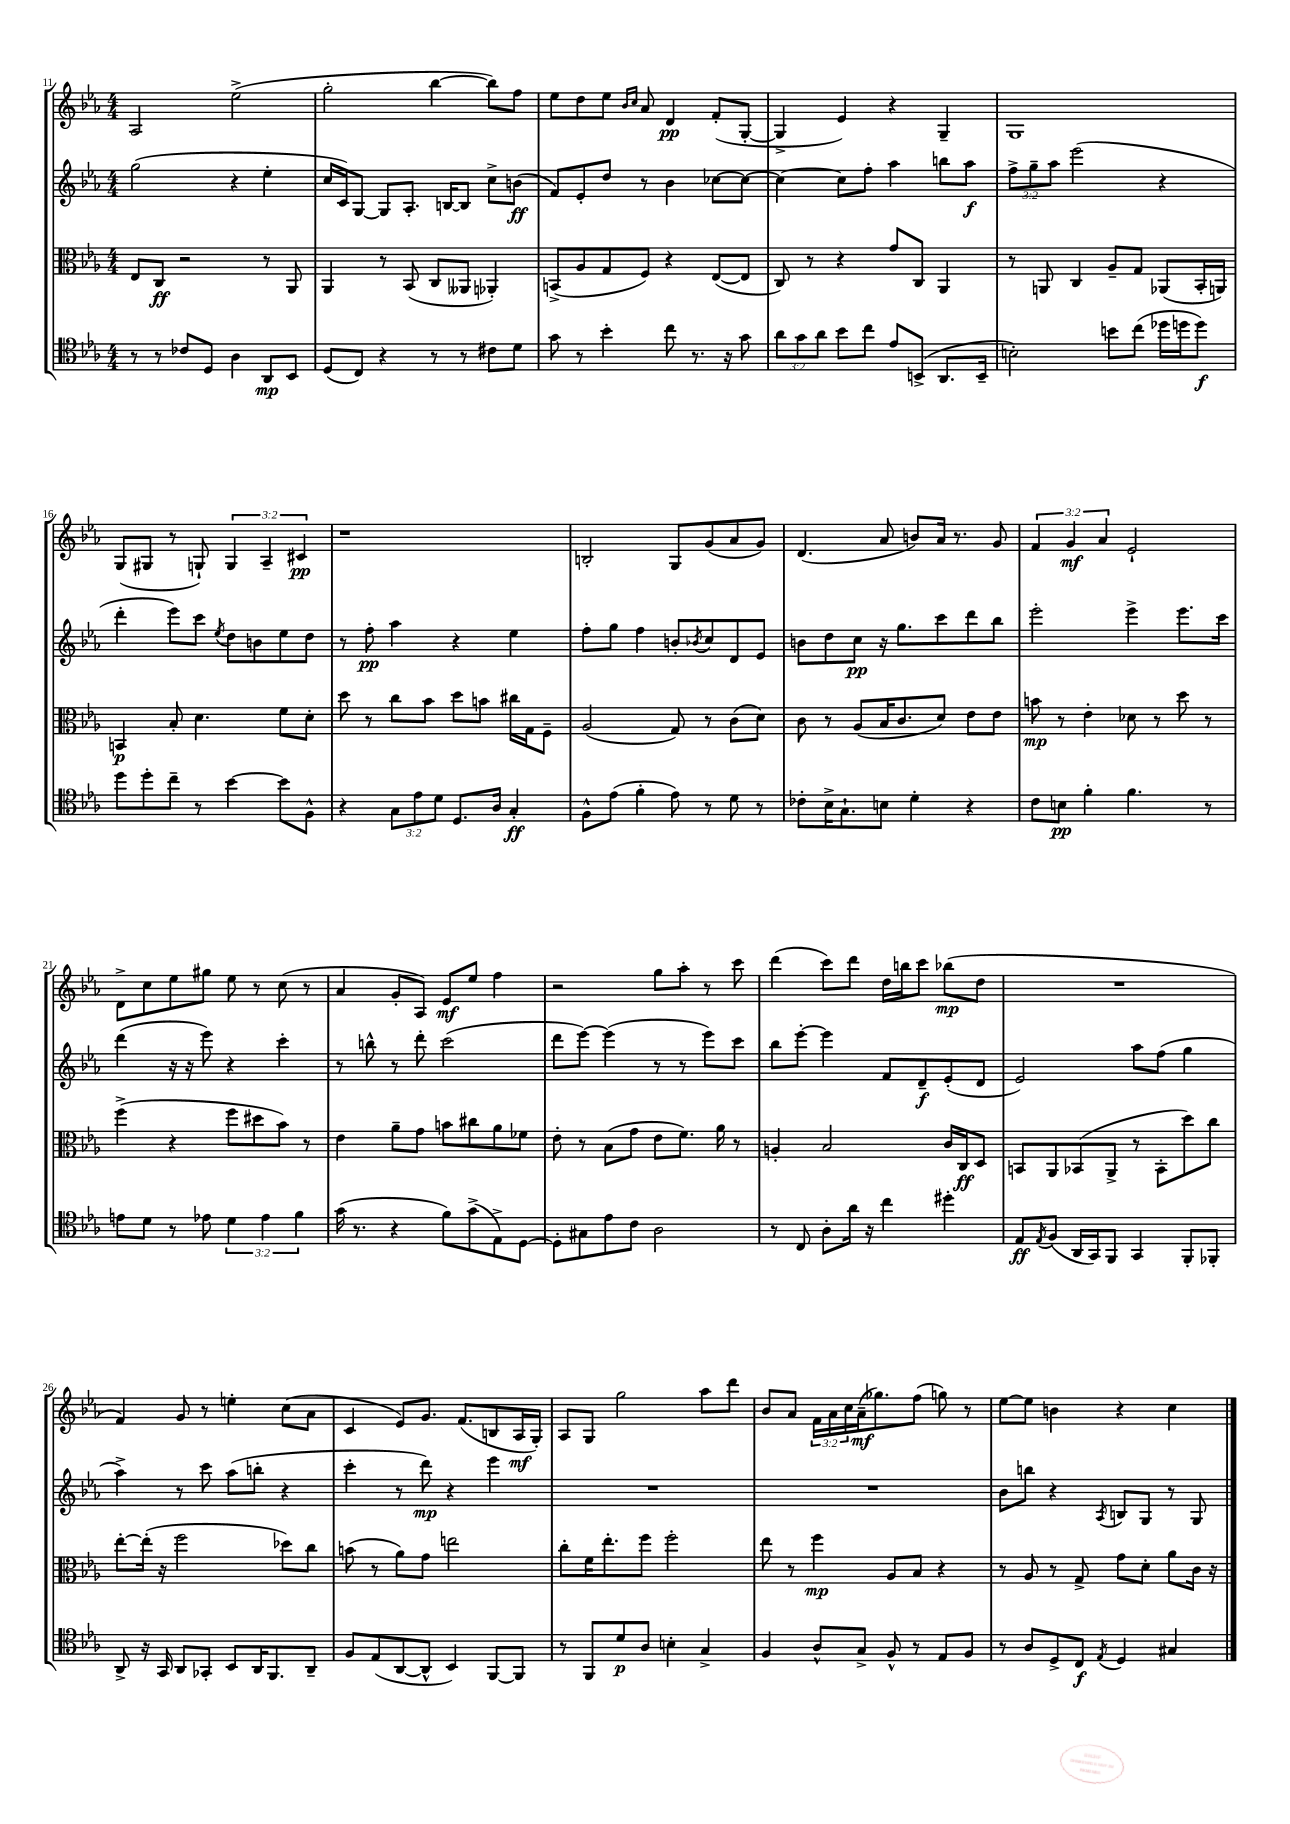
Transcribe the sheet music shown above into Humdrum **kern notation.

**kern	**dynam	**kern	**dynam	**kern	**dynam	**kern	**dynam
*part4	*part4	*part3	*part3	*part2	*part2	*part1	*part1
*staff4	*staff4	*staff3	*staff3	*staff2	*staff2	*staff1	*staff1
*clefC4	*	*clefC3	*	*clefG2	*	*clefG2	*
*k[b-e-a-]	*	*k[b-e-a-]	*	*k[b-e-a-]	*	*k[b-e-a-]	*
*M4/4	*	*M4/4	*	*M4/4	*	*M4/4	*
=11	=11	=11	=11	=11	=11	=11	=11
8r	.	8E-/L	.	(2gg\	.	2A-/	.
8r	.	8C/J	ff	.	.	.	.
8c-X/L	.	2r	.	.	.	.	.
8D/J	.	.	.	.	.	.	.
4A-\	.	.	.	4r	.	(2ee-^\	.
8AA-/L	mp	8r	.	4ee-'\	.	.	.
8BB-/J	.	8AA-/	.	.	.	.	.
=12	=12	=12	=12	=12	=12	=12	=12
(8D/L	.	4AA-/	.	16cc/LL	.	2gg'\	.
.	.	.	.	16c/J)	.	.	.
8C/J)	.	.	.	[8G/J	.	.	.
4r	.	8r	.	8G/L]	.	.	.
.	.	(8BB-/	.	8.A-'/J	.	.	.
8r	.	8C/L	.	.	.	[4bb-\	.
.	.	.	.	[16Bn/KL	.	.	.
8r	.	8AA--X/J	.	8B/J]	.	.	.
8c#X\L	.	4AA-X'/)	.	8cc^\L	.	8bb-\L])	.
8d\J	.	.	.	(8bn\J	ff	8ff\J	.
=13	=13	=13	=13	=13	=13	=13	=13
8g\	.	(8BBn^/L	.	8f/L)	.	8ee-\L	.
8r	.	8A-/	.	8e-'/	.	8dd\	.
4b-'\	.	8G/	.	8dd/J	.	8ee-\J	.
.	.	.	.	.	.	16qqb-/LL	.
.	.	.	.	.	.	16qqcc/JJ	.
.	.	8F/J)	.	8r	.	8a-/	.
8cc\	.	4r	.	4b-\	.	4d/	pp
8.r	.	.	.	.	.	.	.
.	.	([8E-/L	.	[8cc-X\L	.	(8f'/L	.
16r	.	.	.	.	.	.	.
8g\	.	8E-/J]	.	8cc-\J_	.	[8G'/J	.
=14	=14	=14	=14	=14	=14	=14	=14
12a-\L	.	8C/)	.	4cc-\_	.	4G^/]	.
12g\	.	.	.	.	.	.	.
.	.	8r	.	.	.	.	.
12a-\J	.	.	.	.	.	.	.
8b-\L	.	4r	.	8cc-\L]	.	4e-/)	.
8cc\J	.	.	.	8ff'\J	.	.	.
8e-/L	.	8g/L	.	4aa-\	.	4r	.
(8BBn^/J	.	8C/J	.	.	.	.	.
8.AA-/L	.	4AA-/	.	8bbn\L	.	4G~/	.
.	.	.	.	8aa-\J	f	.	.
16BB~/Jk	.	.	.	.	.	.	.
=15	=15	=15	=15	=15	=15	=15	=15
2Bn'\)	.	8r	.	12ff^\L	.	1G	.
.	.	.	.	12gg~\	.	.	.
.	.	8AAn/	.	.	.	.	.
.	.	.	.	12aa-\J	.	.	.
.	.	4C/	.	(2eee-\	.	.	.
8bn\L	.	8A-~/L	.	.	.	.	.
(8cc\J	.	8G/J	.	.	.	.	.
16dd-X\LL	.	(8AA-X/L	.	4r	.	.	.
16ddn\J	.	.	.	.	.	.	.
8dd\J)	f	16BB-'/L	.	.	.	.	.
.	.	16AAn/JJ)	.	.	.	.	.
!!LO:LB:g=z
=16	=16	=16	=16	=16	=16	=16	=16
8dd\L	.	4BBn/	p	4ddd'\	.	(8G/L	.
8dd'\	.	.	.	.	.	8G#X/J	.
8cc~\J	.	8B-'/	.	8eee-\L)	.	8r	.
8r	.	4.d\	.	8ccc\J	.	8Gn`/)	.
.	.	.	.	8qee-/	.	.	.
[4b-\	.	.	.	8dd\L	.	6G/	.
.	.	.	.	8bn\	.	.	.
.	.	.	.	.	.	6A-~/	.
8b-\L]	.	8f\L	.	8ee-\	.	.	.
.	.	.	.	.	.	6c#X/	pp
8F^^\J	.	8d'\J	.	8dd\J	.	.	.
=17	=17	=17	=17	=17	=17	=17	=17
4r	.	8dd\	.	8r	.	1r	.
.	.	8r	.	8ff'\	pp	.	.
12G\L	.	8cc\L	.	4aa-\	.	.	.
12e-\	.	.	.	.	.	.	.
.	.	8b-\J	.	.	.	.	.
12d\J	.	.	.	.	.	.	.
8.D/L	.	8dd\L	.	4r	.	.	.
.	.	8bn\J	.	.	.	.	.
16A-/Jk	.	.	.	.	.	.	.
4G'/	ff	16cc#X\LL	.	4ee-\	.	.	.
.	.	16G\J	.	.	.	.	.
.	.	8F~\J	.	.	.	.	.
=18	=18	=18	=18	=18	=18	=18	=18
8F^^\L	.	(2A-/	.	8ff'\L	.	2Bn'/	.
(8e-\J	.	.	.	8gg\J	.	.	.
4f'\	.	.	.	4ff\	.	.	.
8e-\)	.	8G/)	.	8bn'/L	.	8G/L	.
.	.	.	.	8qb-X/	.	.	.
8r	.	8r	.	8cc/	.	(8g/	.
8d\	.	(8c\L	.	8d/	.	8a-/	.
8r	.	8d\J)	.	8e-/J	.	8g/J)	.
=19	=19	=19	=19	=19	=19	=19	=19
8c-X'\L	.	8c\	.	8bn\L	.	(4.d/	.
16B-^\K	.	8r	.	8dd\	.	.	.
8.G`\	.	.	.	.	.	.	.
.	.	(8A-/L	.	8cc\J	pp	.	.
8Bn\J	.	16B-/K	.	16r	.	8a-/	.
.	.	8.c/	.	8.gg\L	.	.	.
4d'\	.	.	.	.	.	8bn/L)	.
.	.	8d/J)	.	8ccc\	.	16a-/Jk	.
.	.	.	.	.	.	8.r	.
4r	.	8e-\L	.	8ddd\	.	.	.
.	.	8e-\J	.	8bb-\J	.	8g/	.
=20	=20	=20	=20	=20	=20	=20	=20
8c\L	.	8bn\	mp	2eee-'\	.	6f/	.
8Bn\J	pp	8r	.	.	.	.	.
.	.	.	.	.	.	6g/	mf
4f'\	.	4e-'\	.	.	.	.	.
.	.	.	.	.	.	6a-/	.
4.f\	.	8d-X\	.	4eee-^\	.	2e-`/	.
.	.	8r	.	.	.	.	.
.	.	8dd\	.	8.eee-\L	.	.	.
8r	.	8r	.	.	.	.	.
.	.	.	.	16ccc\Jk	.	.	.
!!LO:LB:g=z
=21	=21	=21	=21	=21	=21	=21	=21
8en\L	.	(4ff^\	.	(4ddd\	.	8d^\L	.
8d\J	.	.	.	.	.	8cc\	.
8r	.	4r	.	16r	.	8ee-\	.
.	.	.	.	16r	.	.	.
8e-X\	.	.	.	8eee-\)	.	8gg#X\J	.
6d\	.	8ff\L	.	4r	.	8ee-\	.
.	.	8dd#X\	.	.	.	8r	.
6e-\	.	.	.	.	.	.	.
.	.	8b-\J)	.	4ccc'\	.	(8cc\	.
6f\	.	.	.	.	.	.	.
.	.	8r	.	.	.	8r	.
=22	=22	=22	=22	=22	=22	=22	=22
(16g\	.	4e-\	.	8r	.	4a-/	.
8.r	.	.	.	.	.	.	.
.	.	.	.	8bbn^^\	.	.	.
4r	.	8a-~\L	.	8r	.	8g'/L	.
.	.	8g\J	.	8ddd'\	.	8A-/J)	.
8f\L)	.	8bn\L	.	(2ccc\	.	8e-/L	mf
(8g^\	.	8cc#X\	.	.	.	8ee-/J	.
8E-^\)	.	8a-\	.	.	.	4ff\	.
[8D\J	.	8f-X\J	.	.	.	.	.
=23	=23	=23	=23	=23	=23	=23	=23
8D'\L]	.	8e-'\	.	8ddd\L	.	2r	.
8G#X\	.	8r	.	[8eee-\J)	.	.	.
8e-\	.	(8B-\L	.	(4eee-\]	.	.	.
8c\J	.	8g\J	.	.	.	.	.
2A-\	.	8e-\L	.	8r	.	8gg\L	.
.	.	8.f\J)	.	8r	.	8aa-'\J	.
.	.	.	.	8eee-\L)	.	8r	.
.	.	16a-\	.	.	.	.	.
.	.	8r	.	8ccc\J	.	8ccc\	.
=24	=24	=24	=24	=24	=24	=24	=24
8r	.	4An'/	.	8bb-\L	.	(4ddd\	.
8C/	.	.	.	[8eee-'\J	.	.	.
8A-'\L	.	2B-/	.	4eee-\]	.	8ccc\L)	.
16a-\Jk	.	.	.	.	.	8ddd\J	.
16r	.	.	.	.	.	.	.
4cc\	.	.	.	8f/L	.	16dd\LL	.
.	.	.	.	.	.	16bbn\J	.
.	.	.	.	8d~/	f	8ccc\J	.
4dd#X'\	.	16c/LL	.	(8e-'/	.	(8bb-X\L	mp
.	.	16C/J	ff	.	.	.	.
.	.	8D/J	.	8d/J	.	8dd\J	.
=25	=25	=25	=25	=25	=25	=25	=25
8E-/L	ff	8BBn/L	.	2e-/)	.	1r	.
8qE-/	.	.	.	.	.	.	.
(8F/J	.	8AA-/	.	.	.	.	.
16AA-/LL	.	(8BB-X/	.	.	.	.	.
16GG/J)	.	.	.	.	.	.	.
8FF/J	.	8AA-^/J	.	.	.	.	.
4GG/	.	8r	.	8aa-\L	.	.	.
.	.	8BB-'\L	.	(8ff\J	.	.	.
8FF'/L	.	8dd\)	.	4gg\	.	.	.
8FF-X'/J	.	8cc\J	.	.	.	.	.
!!LO:LB:g=z
=26	=26	=26	=26	=26	=26	=26	=26
8AA-^/	.	[8ee-'\L	.	4aa-^\)	.	4f/)	.
16r	.	(16ee-'\Jk]	.	.	.	.	.
16GG/	.	16r	.	.	.	.	.
8AA-/L	.	2ff\	.	8r	.	8g/	.
8GG-X'/J	.	.	.	8ccc\	.	8r	.
8BB-/L	.	.	.	(8aa-\L	.	4een'\	.
16AA-/K	.	.	.	8bbn'\J	.	.	.
8.FF/	.	.	.	.	.	.	.
.	.	8dd-X\L)	.	4r	.	(8cc\L	.
8AA-~/J	.	8cc\J	.	.	.	8a-\J	.
=27	=27	=27	=27	=27	=27	=27	=27
8F/L	.	(8bn\	.	4ccc'\	.	4c/	.
(8E-/	.	8r	.	.	.	.	.
[8AA-/	.	8a-\L)	.	8r	.	8e-/L)	.
8AA-^^/J]	.	8g\J	.	8ddd\)	mp	8.g/J	.
4BB-/)	.	2een\	.	4r	.	.	.
.	.	.	.	.	.	(8.f/L	.
[8FF/L	.	.	.	4eee-\	.	8Bn/	.
8FF/J]	.	.	.	.	.	16A-/L	mf
.	.	.	.	.	.	16G'/JJ)	.
=28	=28	=28	=28	=28	=28	=28	=28
8r	.	8cc'\L	.	1r	.	8A-/L	.
8FF/L	.	16f\K	.	.	.	8G/J	.
.	.	8.ee-'\	.	.	.	.	.
8d/	p	.	.	.	.	2gg\	.
8A-/J	.	8ff\J	.	.	.	.	.
4Bn'\	.	2ff'\	.	.	.	.	.
4G^/	.	.	.	.	.	8aa-\L	.
.	.	.	.	.	.	8ddd\J	.
=29	=29	=29	=29	=29	=29	=29	=29
4F/	.	8ee-\	.	1r	.	8b-/L	.
.	.	8r	.	.	.	8a-/J	.
8A-^^/L	.	4ff\	mp	.	.	24f\LL	.
.	.	.	.	.	.	24a-\	.
.	.	.	.	.	.	24cc\	.
8G^/J	.	.	.	.	.	(16a-~\J	mf
.	.	.	.	.	.	8.gg-X\)	.
8F^^/	.	8A-/L	.	.	.	.	.
8r	.	8B-/J	.	.	.	(8ff\J	.
8E-/L	.	4r	.	.	.	8ggn\)	.
8F/J	.	.	.	.	.	8r	.
=30	=30	=30	=30	=30	=30	=30	=30
8r	.	8r	.	8b-\L	.	[8ee-\L	.
8A-/L	.	8A-/	.	8bbn\J	.	8ee-\J]	.
8D^/	.	8r	.	4r	.	4bn\	.
8C/J	f	8G^/	.	.	.	.	.
8qE-/	.	.	.	8qA-/	.	.	.
4D/	.	8g\L	.	8Bn/L	.	4r	.
.	.	8d'\J	.	8G/J	.	.	.
4G#X/	.	8a-\L	.	8r	.	4cc\	.
.	.	16c\Jk	.	8G/	.	.	.
.	.	16r	.	.	.	.	.
==	==	==	==	==	==	==	==
*-	*-	*-	*-	*-	*-	*-	*-
